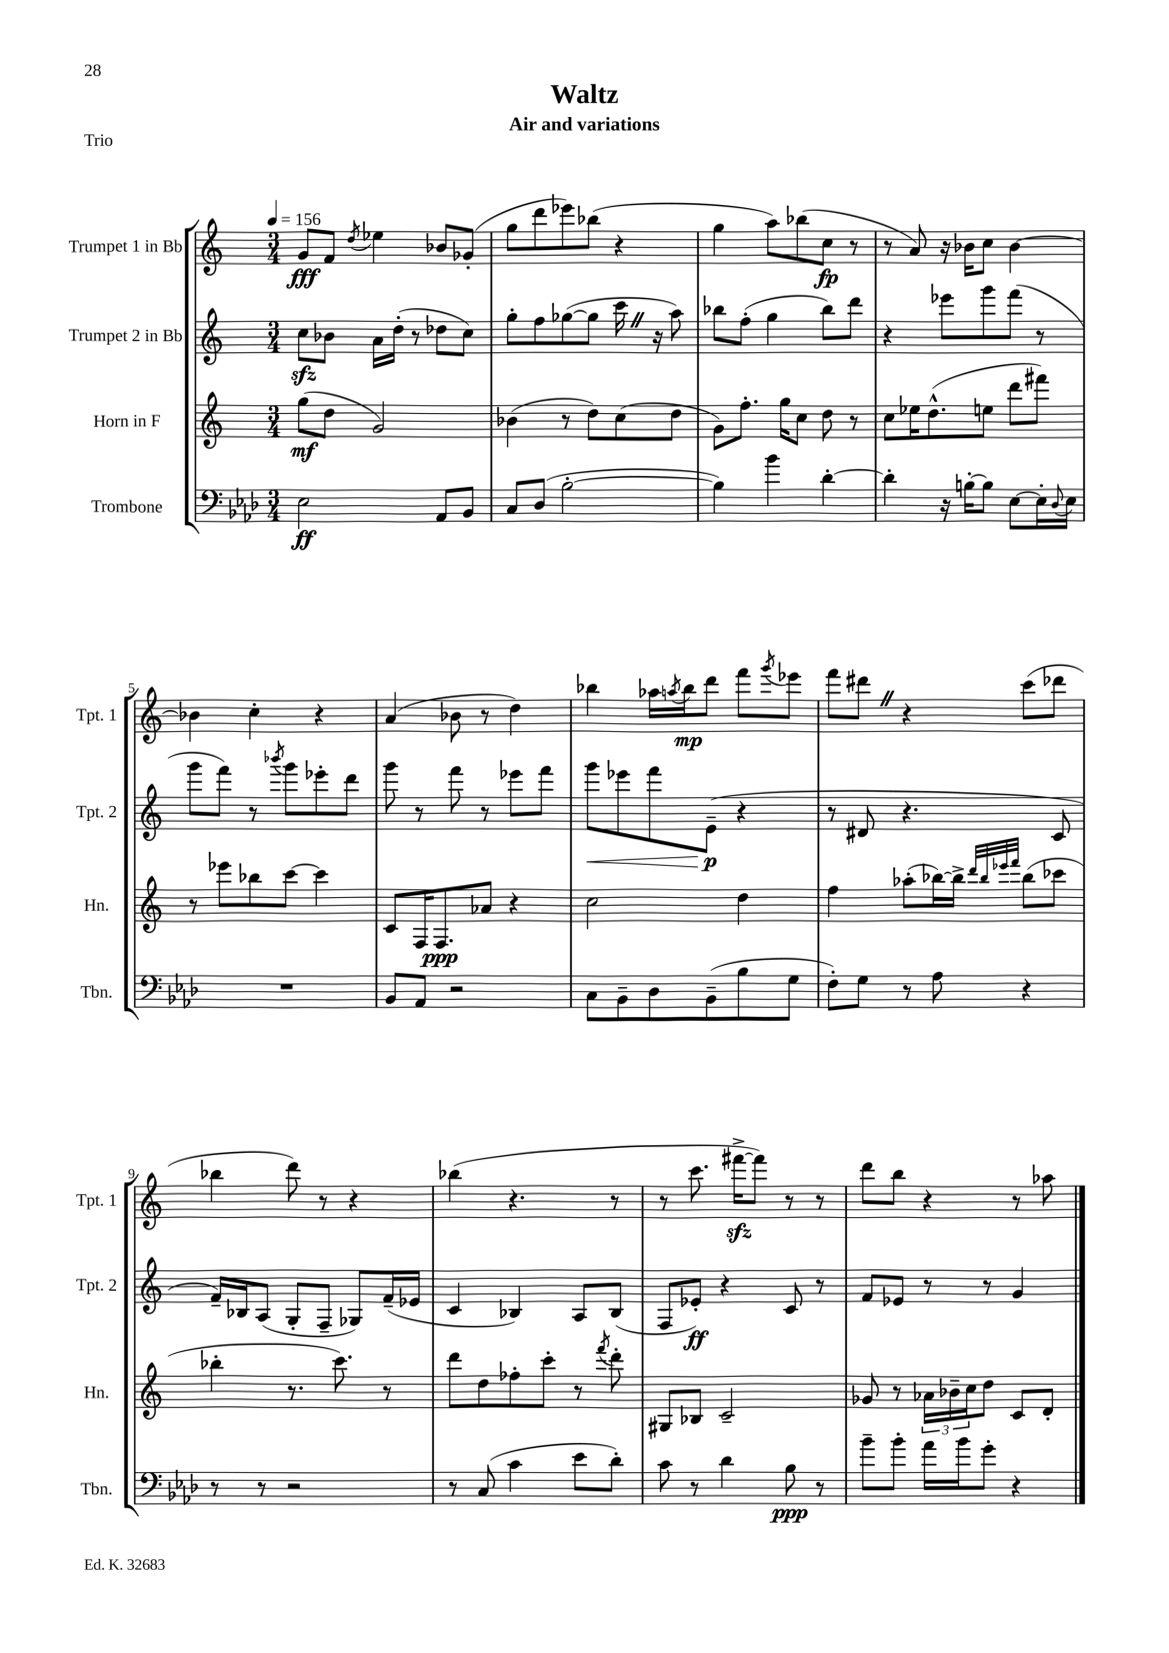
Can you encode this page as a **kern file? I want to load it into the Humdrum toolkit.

**kern	**kern	**kern	**kern
*staff4	*staff3	*staff2	*staff1
*clefF4	*clefG2	*clefG2	*clefG2
*k[b-e-a-d-]	*k[]	*k[]	*k[]
*M3/4	*M3/4	*M3/4	*M3/4
*MM156	*MM156	*MM156	*MM156
2E-\	(8gg\L	8cc\L	8g/L
.	8dd\J	8b-\J	8f/J
.	.	.	8qdd/
.	2g/)	16a\LL	4ee-\
.	.	(16dd'\JJ	.
.	.	8r	.
8AA-/L	.	8dd-\L	8b-/L
8BB-/J	.	8cc\J)	(8g-'/J
=	=	=	=
8C/L	(4b-\	8gg'\L	8gg\L
(8D-/J	.	8ff\	8ddd\
[2B-'\	8r	([8gg-\	8eee-\)
.	8dd\L)	8gg-\]J	(8bb-\J
.	(8cc\	16ccc\	4r
.	.	16r	.
.	8dd\J	8aa\)	.
=	=	=	=
4B-\])	8g\L)	8bb-\L	4gg\
.	8.ff'\J	(8ff'\J	.
4b-\	.	4gg\	8aa\L)
.	16gg\LK	.	.
.	8cc\J	.	(8bb-\
[4d-'\	8dd\	8bb-\L)	8cc\J
.	8r	8ddd\J	8r
=	=	=	=
4d-'\]	8cc\L	4r	8r
.	16ee-\K	.	8a/)
.	(8.dd^^\	.	.
16r	.	8eee-\L	16r
[16B'\LK	.	.	16b-\LK
8B\]J	8ee\J	8ggg\	8cc\J
[8E-\L	8ddd\L	(8fff\J	[4b-\
16E-'\]L	8fff#\J)	8r	.
8qqD-/	.	.	.
16E-\JJ	.	.	.
=	=	=	=
2.r	8r	8ggg\L	4b-\]
.	8eee-\L	8fff\J)	.
.	8bb-\	8r	4cc'\
.	.	8qbbb-/	.
.	[8ccc\J	8ggg\L	.
.	4ccc\]	8eee-'\	4r
.	.	8ddd\J	.
=	=	=	=
8BB-/L	8c/L	8ggg\	(4a/
8AA-/J	16F/K	8r	.
.	8.F/	.	.
2r	.	8fff\	8b-\
.	8a-/J	8r	8r
.	4r	8eee-\L	4dd\)
.	.	8fff\J	.
=	=	=	=
8C\L	2cc\	8ggg\L	4bb-\
8BB-~\	.	8eee-\	.
8D-\	.	8fff\	16aa-\LL
.	.	.	8qaa/
.	.	.	16bb-\J
(8BB-~\	.	(8e~\J	8ddd\J
8B-\	4dd\	4r	8fff\L
.	.	.	8qggg/
8G\J	.	.	8eee-\J
=	=	=	=
8F'\L)	4ff\	8r	8fff\L
8G\J	.	8d#/	8ddd#\J
8r	(8aa-'\L	4.r	4r
8A-\	[16bb-\L)	.	.
.	16bb-^\]JJ	.	.
.	32qqddd/LLL	.	.
.	32qqbb-/	.	.
.	32qqeee-/	.	.
.	32qqfff/JJJ	.	.
4r	(8bb-\L	.	(8ccc\L
.	8ccc-\J	8c/	8ddd-\J
=	=	=	=
8r	4bb-'\	16f~/LL)	4bb-\
.	.	16B-/J	.
8r	.	(8A/J	.
2r	8.r	8G'/L	8ddd\)
.	.	8F~/J	8r
.	8.ccc\)	.	.
.	.	8G-/L)	4r
.	8r	(16f~/L	.
.	.	16e-/JJ	.
=	=	=	=
8r	8ddd\L	4c/	(4bb-\
(8C/	8dd\	.	.
4c\	8ff-'\	4B-/)	4.r
.	8ccc'\J	.	.
8e-\L	8r	8A/L	.
.	8qfff/	.	.
8d-'\J)	8ddd'\	(8B-/J	8r
=	=	=	=
8c\	8G#/L	8F/L	8r
8r	8B-/J	8e-'/J)	8.ccc\
4d-\	2c~/	4r	.
.	.	.	[16fff#^\LK
.	.	.	8fff#\]J)
8B-\	.	8c/	8r
8r	.	8r	8r
=	=	=	=
8b-~\L	8g-/	8f/L	8ddd\L
8b-'\J	8r	8e-/J	8bb\J
16a-\LL	24a-\LL	8r	4r
.	24b-~\	.	.
16b-\J	.	.	.
.	24cc\J	.	.
8g'\J	8dd\J	8r	.
4r	8c/L	4g/	8r
.	8d'/J	.	8aa-\
==	==	==	==
*-	*-	*-	*-
